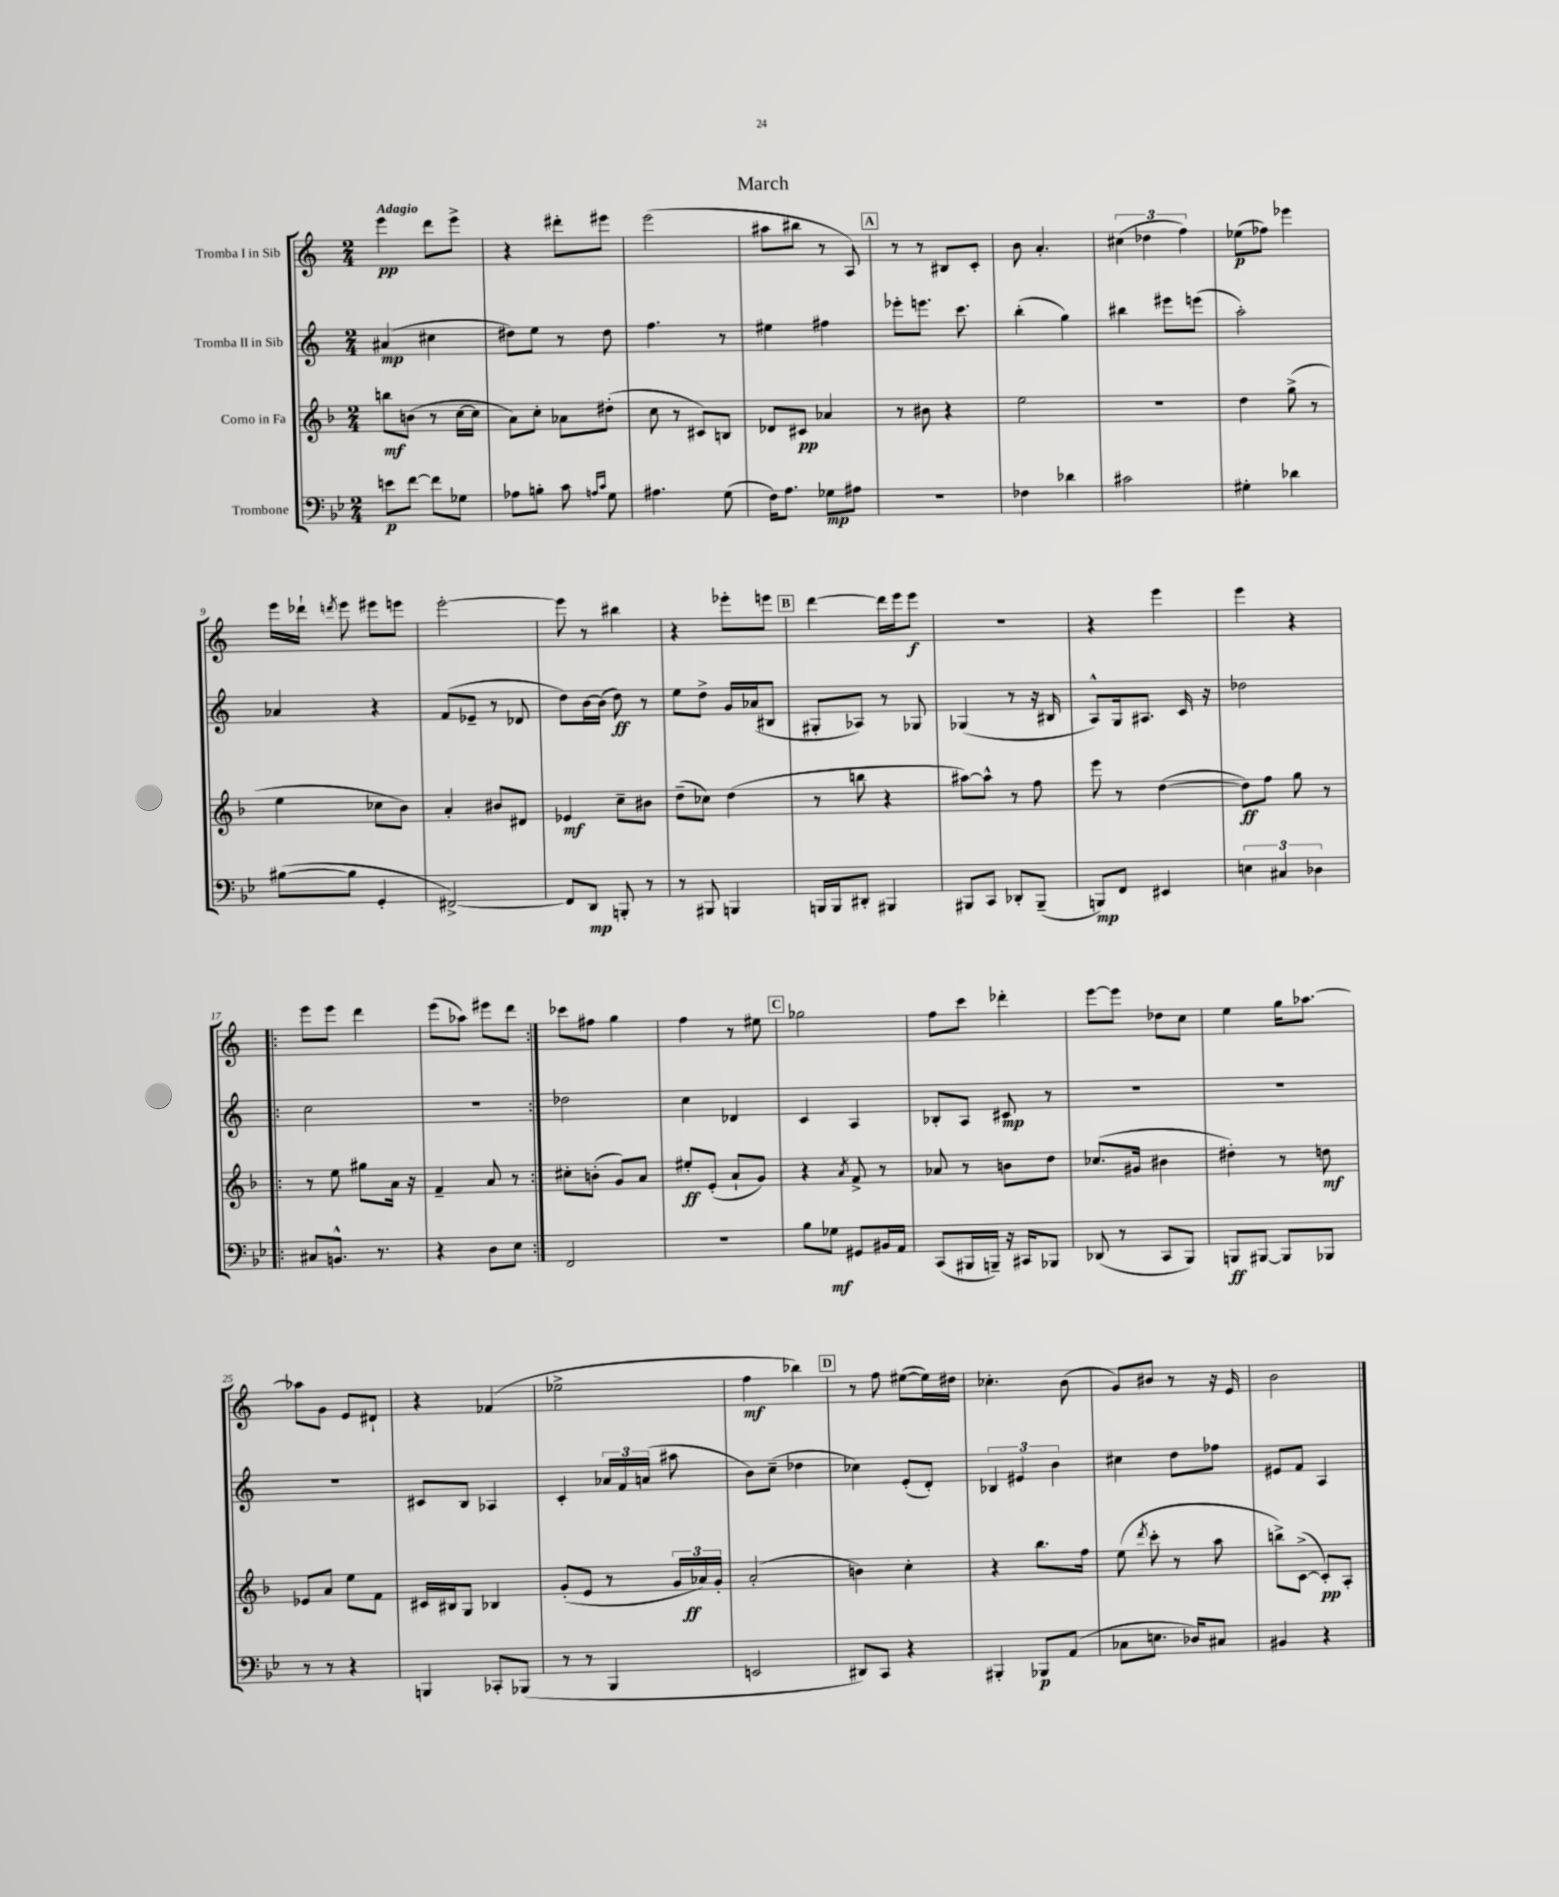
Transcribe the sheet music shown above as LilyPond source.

\header { title = "March" }
<<
\new StaffGroup <<
\new Staff = "s0" \with { instrumentName = "Tromba I in Sib" } {
    \clef treble \key c \major \numericTimeSignature \time 2/4 \tempo "Adagio"
    \autoBeamOff e'''4\pp d'''8[ e'''8]-> |
    r4 dis'''8[-. eis'''8] |
    e'''2( |
    ais''8[ bis''8] r8 a8) |
    \mark \markup { \box "A" } r8 r8 bis8[ c'8]-. |
    b'8 a'4.-. |
    \tuplet 3/2 { cis''4( des''4 f''4) } |
    ees''8[\p( fes''8]) ees'''4 |
    e'''16[ des'''16]-! \acciaccatura { d'''8 } e'''8 eis'''8[ e'''8] |
    e'''2~-. |
    e'''8 r8 bis''4 |
    r4 ees'''8[-. e'''8] |
    \mark \markup { \box "B" } d'''4~ d'''16[ e'''16 e'''8]\f |
    r2 |
    r4 e'''4 |
    e'''4 r4 |
    \repeat volta 2 { e'''8[ e'''8] d'''4 |
    e'''8[( aes''8]) eis'''8[ d'''8] | }
    ces'''8[ fis''8] g''4 |
    f''4 r8 eis''8 |
    \mark \markup { \box "C" } ges''2 |
    f''8[ c'''8] des'''4-. |
    e'''8[~ e'''8] des''8[ c''8] |
    e''4 g''16[ aes''8.]~ |
    aes''8[ g'8] e'8[ dis'8]-! |
    r4 fes'4( |
    ees''2-> |
    f''4\mf bes''4) |
    \mark \markup { \box "D" } r8 f''8 eis''8[~( eis''16) dis''16] |
    ces''4.-. b'8( |
    g'8[) bis'8] r8 r16 e'16 |
    b'2 \bar "|." |
}
\new Staff = "s1" \with { instrumentName = "Tromba II in Sib" } {
    \clef treble \key c \major \numericTimeSignature \time 2/4
    \autoBeamOff ais'4\mp( cis''4 |
    dis''8[) e''8] r8 dis''8 |
    f''4. r8 |
    eis''4 fis''4 |
    \mark \markup { \box "A" } ees'''8[-. e'''8.] c'''8. |
    b''4-.( g''4) |
    bis''4 eis'''8[ e'''8]( |
    a''2-.) |
    aes'4 r4 |
    f'8[( ees'8]-- r8 des'8 |
    d''8[) b'16~ b'16]( d''8\ff) r8 |
    e''8[ d''8]-> g'16[ aes'16( bis8] |
    \mark \markup { \box "B" } gis8[-. aes8]) r8 ges8 |
    ges4( r8 r16 bis16 |
    a8[-^) g16 ais8.] c'16 r16 |
    des''2 |
    \repeat volta 2 { c''2 |
    R2 | }
    des''2 |
    c''4 des'4 |
    \mark \markup { \box "C" } c'4 a4 |
    bes8[-. a8] cis'8\mp r8 |
    R2 |
    R2 |
    R2 |
    cis'8[ b8] aes4 |
    c'4-. \tuplet 3/2 { aes'16[ f'16 a'16]( } ais''8 |
    b'8[) c''8]--( des''4 |
    \mark \markup { \box "D" } ces''4) e'8[-.( d'8]-.) |
    \tuplet 3/2 { bes4 eis'4 b'4 } |
    cis''4 d''8[ fes''8] |
    eis'8[ f'8] a4 \bar "|." |
}
\new Staff = "s2" \with { instrumentName = "Corno in Fa" } {
    \clef treble \key f \major \numericTimeSignature \time 2/4
    \autoBeamOff b''8[\mf b'8]( r8 c''16[~ c''16] |
    a'8[) c''8]-. aes'8[ dis''8]-.( |
    c''8 r8 cis'8[) b8] |
    des'8[ cis'8]\pp aes'4 |
    \mark \markup { \box "A" } r8 bis'8 r4 |
    e''2 |
    r2 |
    d''4 g''8->( r8 |
    e''4 ces''8[ bes'8]) |
    a'4-. bis'8[ dis'8] |
    ees'4\mf c''8[-- bis'8] |
    d''8[--( ces''8]) d''4( |
    \mark \markup { \box "B" } r8 b''8 r4 |
    ais''8[~) ais''8]-^ r8 f''8 |
    e'''8 r8 d''4~( |
    d''8[\ff) f''8] g''8 r8 |
    \repeat volta 2 { r8 e''8 gis''8[ a'16] r16 |
    f'4-- a'8 r8 | }
    cis''8[-. b'8]-.( g'8[) a'8] |
    eis''8[-.\ff e'8]-.( a'8[-! g'8]) |
    \mark \markup { \box "C" } r4 \acciaccatura { a'8 } f'8-> r8 |
    aes'8 r8 b'8[ d''8] |
    ces''8.[( gis'16] bis'4 |
    dis''4-.) r8 d''8\mf |
    ees'8[ a'8] e''8[ f'8] |
    cis'16[ bis16 g8] bes4 |
    g'8[-.( e'8] r8 \tuplet 3/2 { g'16[ aes'16\ff) g'16]-. } |
    a'2-.( |
    \mark \markup { \box "D" } b'4) c''4-. |
    r4 bes''8.[ f''16] |
    e''8( \acciaccatura { d'''8 } c'''8-. r8 a''8 |
    b''8[->) c'8]~->( c'8[-.\pp) a8]-. \bar "|." |
}
\new Staff = "s3" \with { instrumentName = "Trombone" } {
    \clef bass \key bes \major \numericTimeSignature \time 2/4
    \autoBeamOff e'8[\p f'8]~ f'8[ ges8] |
    aes8[ b8]-. c'8 \grace { a16[ c'16] } g8 |
    ais4. g8( |
    f16[) a8.] ges8[\mp ais8] |
    \mark \markup { \box "A" } r2 |
    fes4 des'4 |
    cis'2 |
    gis4-. des'4 |
    bis8[~( bis8] g,4-. |
    fis,2~->) |
    fis,8[ d,8]\mp b,,8-. r8 |
    r8 bis,,8 b,,4 |
    \mark \markup { \box "B" } b,,16[ b,,16 dis,8]-. bis,,4 |
    bis,,8[ c,8] des,8[-. bis,,8]--( |
    b,,8[\mp) f,8] eis,4 |
    \tuplet 3/2 { e4 cis4 des4 } |
    \repeat volta 2 { cis8[ b,8.]-^ r8. |
    r4 d8[ ees8] | }
    f,2 |
    R2 |
    \mark \markup { \box "C" } bes8[ ges8]\mf gis,8[ bis,16 a,16] |
    c,8[( bis,,16 b,,16]--) r16 cis,16[ bes,,8] |
    des,8( r8 c,8[ bes,,8]) |
    b,,8[\ff bis,,8]~ bis,,8[ bes,,8] |
    r8 r8 r4 |
    b,,4 ces,8[-. bes,,8]( |
    r8 r8 bes,,4 |
    e,2 |
    \mark \markup { \box "D" } dis,8[) c,8] r4 |
    bis,,4-. bes,,8[\p a,8]( |
    ces8[ e8.] des16[) cis8] |
    bis,4 r4 \bar "|." |
}
>>
>>
